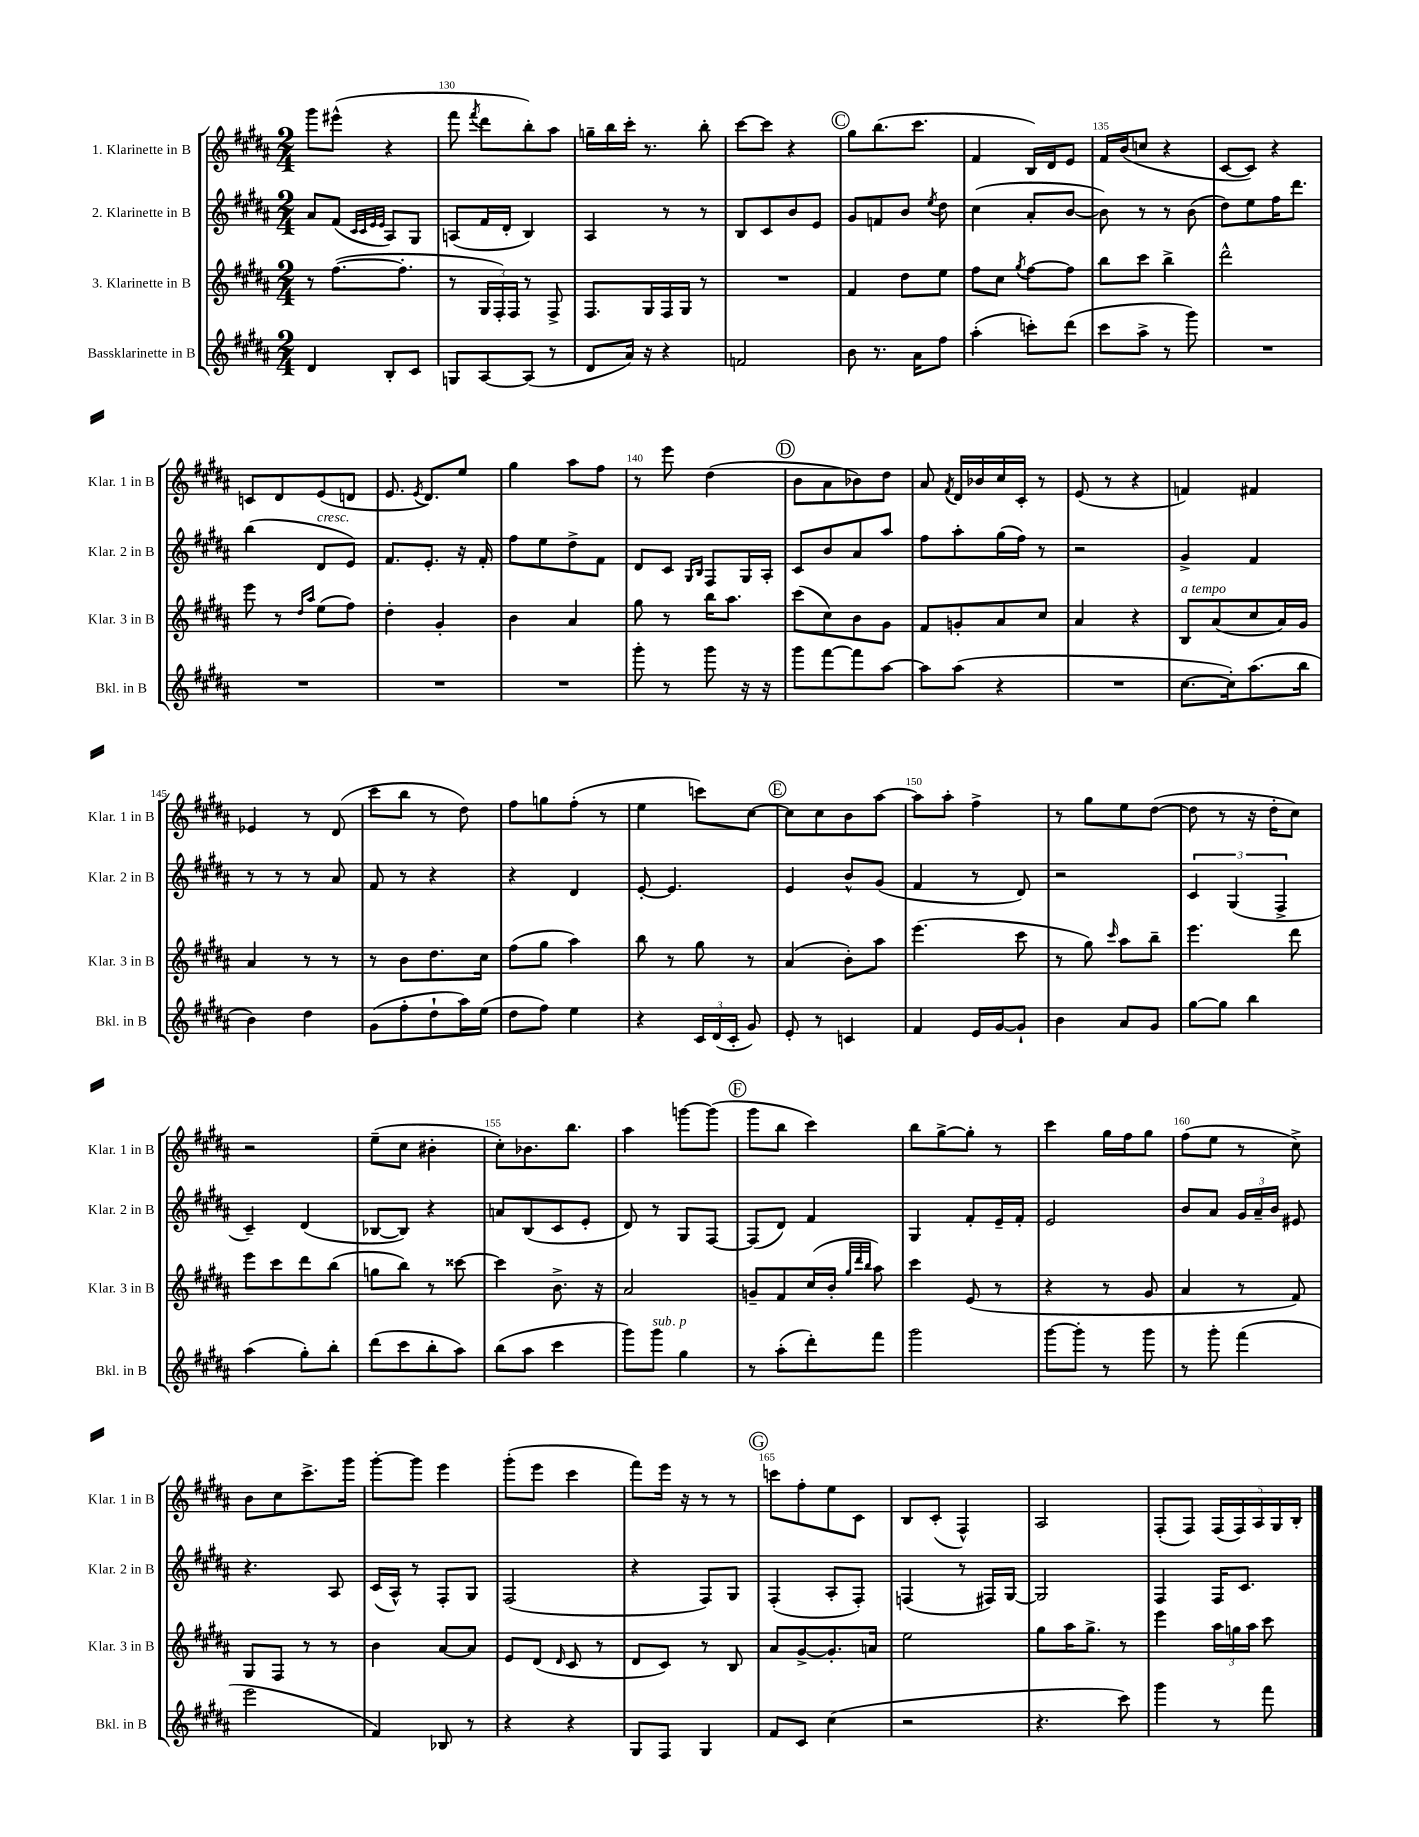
<<
\new StaffGroup <<
\new Staff = "s0" \with { instrumentName = "1. Klarinette in B" shortInstrumentName = "Klar. 1 in B" } {
    \clef treble \key b \major \numericTimeSignature \time 2/4
    \autoBeamOff gis'''8[ eis'''8]-^( r4 |
    fis'''8 \acciaccatura { fis'''8 } dis'''8[ b''8-.) ais''8] |
    g''16[-- b''16 cis'''16]-. r8. b''8-. |
    cis'''8[~ cis'''8] r4 |
    \mark \markup { \circle "C" } gis''8[ b''8.( cis'''8.] |
    fis'4 b16[) dis'16 e'8] |
    fis'16[ b'16( c''8] r4 |
    cis'8[~ cis'8]) r4 |
    c'8[ dis'8 e'8( d'8] |
    e'8. \acciaccatura { e'8 } dis'8.[) e''8] |
    gis''4 ais''8[ fis''8] |
    r8 e'''8 dis''4( |
    \mark \markup { \circle "D" } b'8[ ais'8 bes'8) dis''8] |
    ais'8 \acciaccatura { fis'8 } dis'16[ bes'16 cis''16 cis'16]-. r8 |
    e'8( r8 r4 |
    f'4) fis'4 |
    ees'4 r8 dis'8( |
    cis'''8[ b''8] r8 dis''8) |
    fis''8[ g''8 fis''8]-.( r8 |
    e''4 c'''8[) cis''8]~ |
    \mark \markup { \circle "E" } cis''8[ cis''8 b'8 ais''8]~ |
    ais''8[ ais''8]-. fis''4-> |
    r8 gis''8[ e''8 dis''8]~( |
    dis''8 r8 r16 dis''16[-. cis''8]) |
    r2 |
    e''8[--( cis''8] bis'4-. |
    cis''8[-.) bes'8. b''8.] |
    ais''4 g'''8[~ g'''8]( |
    \mark \markup { \circle "F" } gis'''8[ b''8] cis'''4) |
    b''8[ gis''8~-> gis''8]-. r8 |
    cis'''4 gis''16[ fis''16 gis''8] |
    fis''8[( e''8] r8 cis''8->) |
    b'8[ cis''8 cis'''8.-> gis'''16] |
    gis'''8[~-. gis'''8] e'''4 |
    gis'''8[-.( e'''8] cis'''4 |
    fis'''8[) e'''16] r16 r8 r8 |
    \mark \markup { \circle "G" } c'''8[ fis''8-. e''8 cis'8] |
    b8[ cis'8]-.( fis4-^) |
    ais2 |
    fis8[-.( fis8]) \tuplet 5/4 { fis16[( fis16) ais16 gis16 b16]-. } \bar "|." |
}
\new Staff = "s1" \with { instrumentName = "2. Klarinette in B" shortInstrumentName = "Klar. 2 in B" } {
    \clef treble \key b \major \numericTimeSignature \time 2/4
    \autoBeamOff ais'8[ fis'8]( \grace { cis'32[ cis'32 e'32 e'32] } ais8[) gis8] |
    a8[( fis'16 dis'16]-. b4) |
    ais4 r8 r8 |
    b8[ cis'8 b'8 e'8] |
    \mark \markup { \circle "C" } gis'8[ f'8 b'8] \acciaccatura { e''8 } dis''8 |
    cis''4( ais'8[-. b'8]~ |
    b'8) r8 r8 b'8( |
    dis''8[) e''8 fis''16 dis'''8.] |
    b''4( dis'8[^\markup { \italic "cresc." } e'8]) |
    fis'8.[ e'8.]-. r16 fis'16-. |
    fis''8[ e''8 dis''8-> fis'8] |
    dis'8[ cis'8] \grace { gis16[ b16] } fis8[ gis16 ais16]-. |
    \mark \markup { \circle "D" } cis'8[ b'8 ais'8 ais''8] |
    fis''8[ ais''8-. gis''16( fis''16]) r8 |
    r2 |
    gis'4-> fis'4 |
    r8 r8 r8 ais'8 |
    fis'8 r8 r4 |
    r4 dis'4 |
    e'8~-. e'4. |
    \mark \markup { \circle "E" } e'4 b'8[-^ gis'8]( |
    fis'4 r8 dis'8) |
    r2 |
    \tuplet 3/2 { cis'4 gis4( fis4-> } |
    cis'4--) dis'4( |
    bes8[~ bes8]) r4 |
    a'8[ b8( cis'8 e'8]-. |
    dis'8) r8 gis8[ fis8]~ |
    \mark \markup { \circle "F" } fis8[( dis'8]) fis'4 |
    gis4 fis'8[-. e'16-- fis'16]-. |
    e'2 |
    b'8[ ais'8] \tuplet 3/2 { gis'16[ ais'16-- b'16] } eis'8 |
    r4. ais8 |
    cis'16[( ais16]-^) r8 fis8[-. gis8] |
    fis2( |
    r4 fis8[) gis8] |
    \mark \markup { \circle "G" } fis4-.( ais8[-. fis8]-.) |
    f4( r8 fis16[) gis16]~ |
    gis2 |
    fis4 fis16[ cis'8.] \bar "|." |
}
\new Staff = "s2" \with { instrumentName = "3. Klarinette in B" shortInstrumentName = "Klar. 3 in B" } {
    \clef treble \key b \major \numericTimeSignature \time 2/4
    \autoBeamOff r8 fis''8.[~( fis''8.]-. |
    r8 \tuplet 3/2 { gis16[ fis16-.) fis16] } r8 fis8-> |
    fis8.[ gis16 fis16 gis16] r8 |
    R2 |
    \mark \markup { \circle "C" } fis'4 dis''8[ e''8] |
    fis''8[ cis''8] \acciaccatura { gis''8 } fis''8[~ fis''8] |
    b''8[ cis'''8] b''4-> |
    dis'''2-^ |
    e'''8 r8 \grace { dis''16[ ais''16] } e''8[( fis''8]) |
    dis''4-. gis'4-. |
    b'4 ais'4 |
    gis''8 r8 b''16[ ais''8.] |
    \mark \markup { \circle "D" } cis'''8[( cis''8) b'8 gis'8] |
    fis'8[ g'8-. ais'8 cis''8] |
    ais'4 r4 |
    b8[^\markup { \italic "a tempo" } ais'8( cis''8 ais'16) gis'16] |
    ais'4 r8 r8 |
    r8 b'8[ dis''8. cis''16] |
    fis''8[( gis''8] ais''4) |
    b''8 r8 gis''8 r8 |
    \mark \markup { \circle "E" } ais'4( b'8[-.) ais''8] |
    e'''4.( cis'''8 |
    r8 gis''8) \grace { cis'''16 } ais''8[ b''8]-- |
    e'''4. dis'''8 |
    e'''8[ cis'''8 dis'''8 b''8]( |
    g''8[ b''8]) r8 cisis'''8~ |
    cisis'''4 b'8.-> r16 |
    ais'2 |
    \mark \markup { \circle "F" } g'8[-- fis'8 cis''16( b'16]-. \grace { gis''32[ dis'''32 b''32] } ais''8) |
    cis'''4 e'8( r8 |
    r4 r8 gis'8 |
    ais'4 r8 fis'8) |
    gis8[ fis8] r8 r8 |
    b'4 ais'8[~ ais'8] |
    e'8[ dis'8]( \grace { dis'16 } cis'8 r8 |
    dis'8[ cis'8]) r8 b8 |
    \mark \markup { \circle "G" } ais'8[ gis'8~-> gis'8.-. a'16] |
    e''2 |
    gis''8[ ais''16 gis''8.]-> r8 |
    e'''4 \tuplet 3/2 { ais''16[ g''16 ais''16] } cis'''8 \bar "|." |
}
\new Staff = "s3" \with { instrumentName = "Bassklarinette in B" shortInstrumentName = "Bkl. in B" } {
    \clef treble \key b \major \numericTimeSignature \time 2/4
    \autoBeamOff dis'4 b8[-. cis'8] |
    g8[ ais8~ ais8]( r8 |
    dis'8[ ais'16]) r16 r4 |
    f'2 |
    \mark \markup { \circle "C" } b'8 r8. ais'16[ fis''8] |
    ais''4-.( c'''8[-.) dis'''8]( |
    cis'''8[ ais''8]-> r8 gis'''8) |
    R2 |
    R2 |
    R2 |
    R2 |
    gis'''8-. r8 gis'''8 r16 r16 |
    \mark \markup { \circle "D" } gis'''8[ fis'''8~ fis'''8 ais''8]~ |
    ais''8[ ais''8]( r4 |
    R2 |
    cis''8.[~ cis''16-.) ais''8.( b''16] |
    b'4) dis''4 |
    gis'8[( fis''8-. dis''8-! ais''16) e''16]( |
    dis''8[ fis''8]) e''4 |
    r4 \tuplet 3/2 { cis'16[ dis'16( cis'16]-. } gis'8) |
    \mark \markup { \circle "E" } e'8-. r8 c'4 |
    fis'4 e'16[ gis'16~ gis'8]-! |
    b'4 ais'8[ gis'8] |
    gis''8[~ gis''8] b''4 |
    ais''4( gis''8[-.) b''8]-. |
    dis'''8[( cis'''8 b''8-. ais''8]) |
    b''8[( ais''8] cis'''4 |
    gis'''8[) gis'''8]^\markup { \italic "sub. p" } gis''4 |
    \mark \markup { \circle "F" } r8 ais''8[-.( dis'''8-.) fis'''8] |
    gis'''2 |
    gis'''8[~ gis'''8]-. r8 gis'''8 |
    r8 gis'''8-. fis'''4( |
    e'''2 |
    fis'4) bes8 r8 |
    r4 r4 |
    gis8[ fis8] gis4 |
    \mark \markup { \circle "G" } fis'8[ cis'8] cis''4( |
    r2 |
    r4. cis'''8) |
    gis'''4 r8 fis'''8 \bar "|." |
}
>>
>>
\layout { \context { \Score currentBarNumber = #129 \override BarNumber.break-visibility = ##(#f #t #t) barNumberVisibility = #(every-nth-bar-number-visible 5) } }
